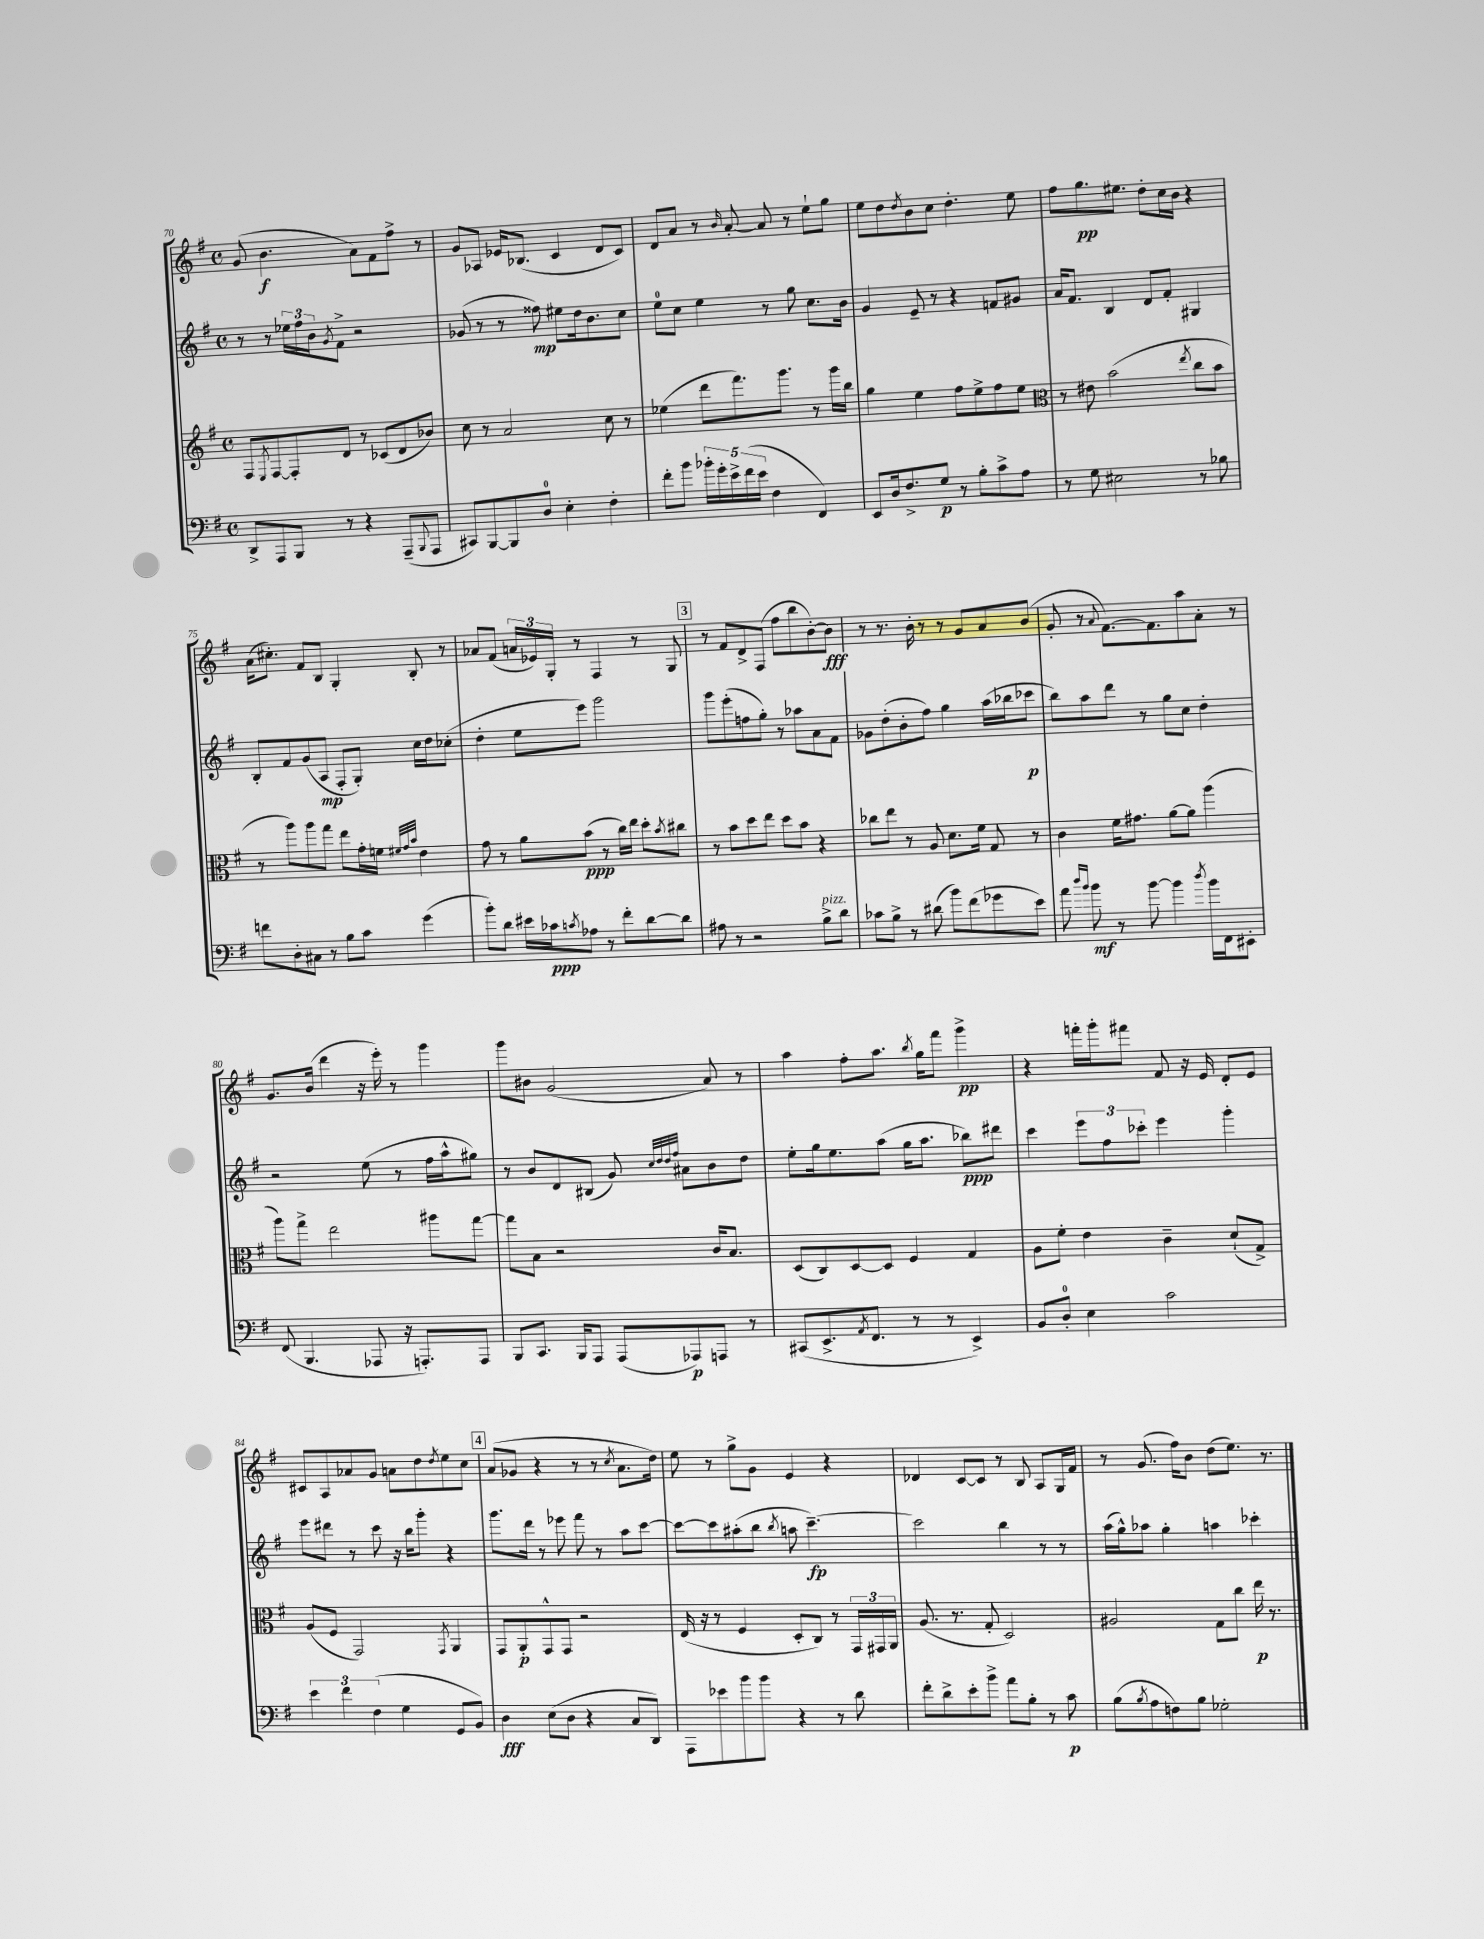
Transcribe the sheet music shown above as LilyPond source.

<<
\new StaffGroup <<
\new Staff = "s0" {
    \clef treble \key g \major \defaultTimeSignature \time 4/4
    g'8( b'4.\f a'8) fis'8 fis''8-> r8 |
    g'8 aes8 ees'16 bes8.( c'4 d'8 c'8) |
    d'8 a'8 r8 \grace { b'16 } a'8~-. a'8 r8 e''8-! g''8 |
    e''8 d''8 \acciaccatura { d''8 } b'8 c''8 d''4.-. e''8 |
    fis''8 g''8.\pp eis''8. d''8-. c''16 b'16 r4 |
    a'16( cis''8.-.) fis'8 b8 g4-. b8-. r8 |
    aes'8 fis'8( \tuplet 3/2 { a'16 ees'16) g16-. } r8 fis4 r8 g8 |
    \mark \markup { \box "3" } r8 fis'8 d'8-> fis8( fis''8 b''8 b'8~-.) b'8\fff |
    r8 r8. b'16-. r8 r8 g'8 a'8 b'8( |
    g'8-. r8 \appoggiatura { a'8 } fis'8.~) fis'8. a''8 a'8-. r8 |
    g'8. b'16( d'''4 r16 e'''16-.) r8 g'''4 |
    g'''8 bis'8 g'2( a'8) r8 |
    a''4 fis''8-. a''8. \acciaccatura { b''8 } g''16 fis'''8 g'''4->\pp |
    r4 f'''16-. g'''16-. fis'''8 fis'8 r16 e'16 d'8-. e'8 |
    cis'8 a8 aes'8 g'8 a'8 d''8 \acciaccatura { d''8 } e''8 c''8 |
    \mark \markup { \box "4" } a'8( ges'8 r4 r8 r8 \acciaccatura { c''8 } a'8. d''16) |
    e''8 r8 g''8-> g'8 e'4 r4 |
    des'4 c'8~ c'8 r8 b8 a8 g16 fis'16 |
    r8 g'8.( fis''16) b'8 d''8( e''8.) r8. \bar "|." |
}
\new Staff = "s1" {
    \clef treble \key g \major \defaultTimeSignature \time 4/4
    r8 r8 \tuplet 3/2 { ees''16 fis''16 b'16 } \acciaccatura { g'8 } fis'8-> r2 |
    ges'8( r8 r8 fisis''8\mp) eis''8 d''16 b'8. c''8 |
    e''8-0 c''8 e''4 r8 g''8 c''8. b'16 |
    g'4 e'8-- r8 r4 f'8 gis'8 |
    a'16 fis'8. b4 d'8 fis'8-. gis4 |
    b8-. fis'8 g'8( a8\mp fis8-. g8-.) c''16 d''16 ces''8-.( |
    d''4-. e''8 e'''8) g'''2 |
    \mark \markup { \box "3" } g'''8 e'''8-.( f''8 g''8-.) r8 aes''8 a'8 fis'8 |
    ges'8 d''8-.( b'8-. fis''8) g''4 a''16( bes''16 ces'''8\p |
    b''8) a''8 d'''8 r8 g''8 c''8 d''4-. |
    r2 e''8( r8 fis''16 a''16-^ gis''8) |
    r8 b'8 d'8 bis8( g'8) \grace { c''32 d''32 d''32 fis''32 } ais'8 b'8 d''8 |
    e''8-. g''16 e''8. a''8( g''16 a''8. bes''8\ppp) dis'''8 |
    c'''4 \tuplet 3/2 { e'''8 fis''8 ces'''8-. } e'''4 g'''4-. |
    e'''8 dis'''8 r8 c'''8 r16 b''16 g'''8-. r4 |
    \mark \markup { \box "4" } g'''8. d'''16 r8 ees'''8 fis'''8 r8 a''8 c'''8~ |
    c'''8~ c'''8 ais''8-.( b''8 \acciaccatura { b''8 } a''8 c'''4.~--\fp) |
    c'''2 b''4 r8 r8 |
    a''16( g''16-^) aes''8 g''4-. a''4 ces'''4-. \bar "|." |
}
\new Staff = "s2" {
    \clef treble \key g \major \defaultTimeSignature \time 4/4
    fis8 \acciaccatura { e8 } fis8~ fis8-. d'8 r8 ces'8( d'8 bes'8) |
    c''8 r8 a'2 c''8 r8 |
    ees''4( d'''8 fis'''8.) g'''8. r8 g'''16 b''16 |
    g''4 e''4 fis''8 e''8-> fis''8 e''8 |
    \clef alto r8 eis'8 b'2( \acciaccatura { e''8 } c''8 b'8 |
    r8 a''8) a''8 g''8 e''8 g'16-. f'16 \grace { fis'32 g'32 b'32 } e'4 |
    g'8 r8 a'8 b'8\ppp( r8 c''16) e''16 d''8-. \acciaccatura { b'8 } cis''8 |
    \mark \markup { \box "3" } r8 b'8 d''8 e''8 d''8 b'8 r4 |
    ces''8 e''8 r8 a8 d'8. fis'16 g8 r8 |
    c'4 fis'16 gis'8. a'8~ a'8 a''4( |
    a''8) g''8-> e''2 ais''8 g''8~ |
    g''8 b8 r2 c'16 b8. |
    d8( c8) d8~ d8 fis4 g4 |
    a8 fis'8-. e'4 c'4-- d'8-!( g8->) |
    a8( fis8 g,2) \acciaccatura { g,8 } a,4 |
    \mark \markup { \box "4" } g,8 a,8-.\p g,8-^ g,8 r2 |
    e16( r16 r8 fis4 d8-. c8) r8 \tuplet 3/2 { g,16 gis,16 a,16 } |
    a8.( r8. g8-. d2) |
    ais2 g8 c''8 e''16\p r8. \bar "|." |
}
\new Staff = "s3" {
    \clef bass \key g \major \defaultTimeSignature \time 4/4
    d,8-> a,,8 b,,8 r8 r4 a,,8--( \appoggiatura { b,,8 } a,,8 |
    cis,8) b,,8~ b,,8 d8-0 e4-. fis4-. |
    fis'8-. b'8 \tuplet 5/4 { bes'16-. g'16-. e'16-> fis'16( e'16 } fis4 fis,4) |
    e,8 d16 fis8.-> g8\p r8 b8-. c'8-> a8 |
    r8 g8 eis2 r8 bes8 |
    f'8 d8-. cis8 r8 b8 c'8 g'4( |
    b'8-.) d'8 eis'16 ces'16\ppp \acciaccatura { c'8 } aes8 r8 fis'8-. d'8~ d'8 |
    \mark \markup { \box "3" } ais8 r8 r2 b8->^\markup { \italic "pizz." } d'8 |
    ces'8 b8-> r8 dis'8( b'8) fis'8( ges'8 e'8) |
    a'8 \grace { d''16 b'16 } b'8\mf r8 b'8~ b'4 \acciaccatura { d''8 } b'16 fis,16 eis,8-. |
    fis,8( b,,4. aes,,8 r16 a,,8.-.) a,,8 |
    b,,8 c,8. b,,16 a,,8 a,,8( aes,,8\p) a,,8 r8 |
    cis,8( e,8.-> \acciaccatura { a,8 } fis,8. r8 r8 e,4->) |
    b,8 d8-0-. e4 c'2 |
    \tuplet 3/2 { e'4 fis'4 fis4( } g4 g,8 b,8) |
    \mark \markup { \box "4" } d4\fff e8( d8 r4 c8 d,8) |
    a,,8 ees'8 b'8 b'8 r4 r8 d'8 |
    fis'8-. d'8-> e'8-. b'8-> a'8 b8-. r8 c'8\p |
    b8( \acciaccatura { b8 } a8 f8) b8 ges2-. \bar "|." |
}
>>
>>
\layout { \context { \Score currentBarNumber = #70 } }
